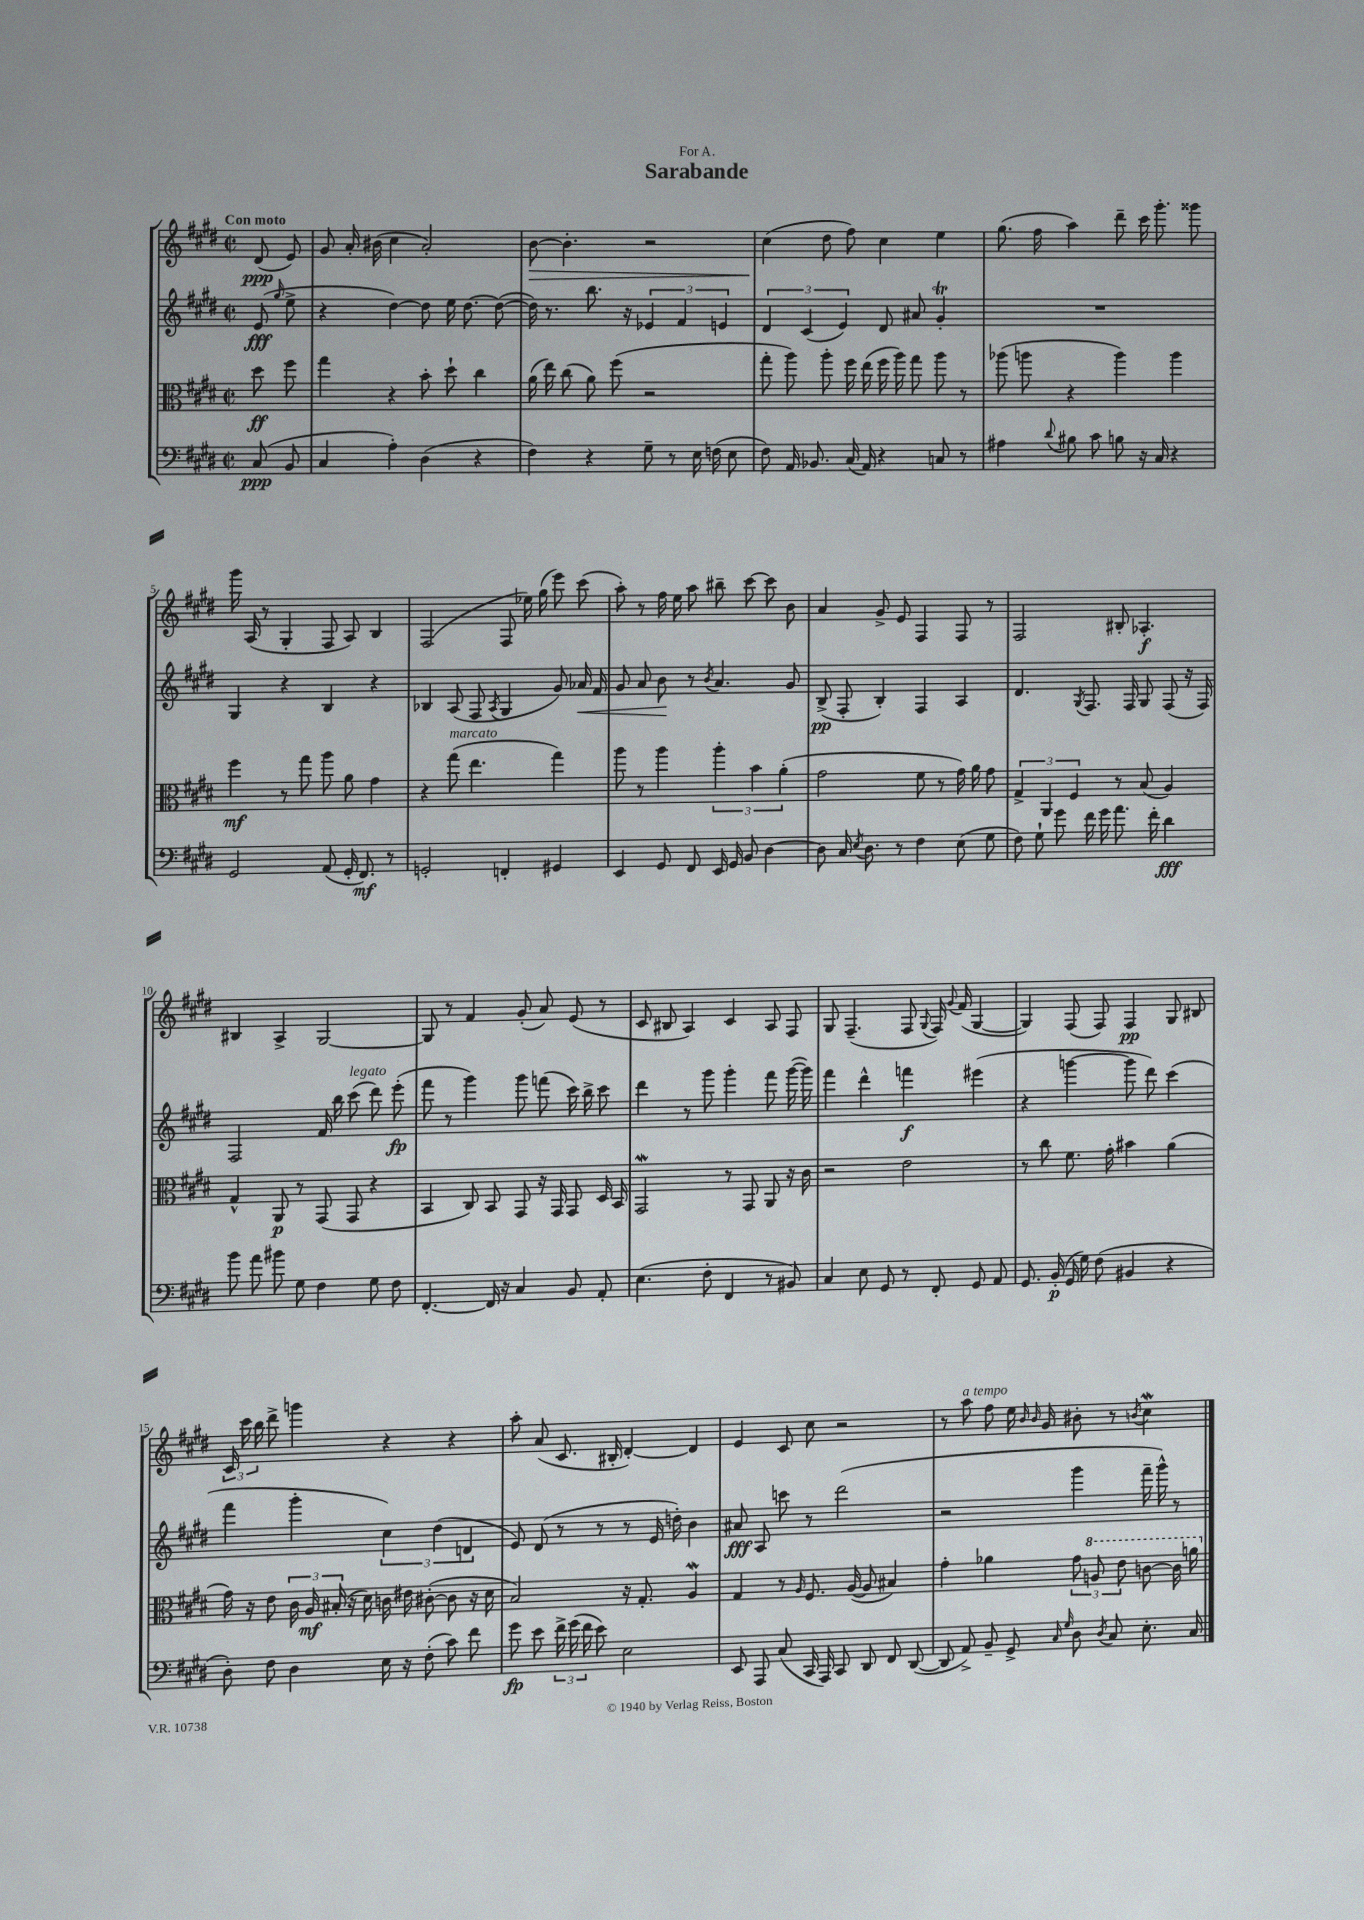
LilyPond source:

\header { title = "Sarabande" dedication = "For A." }
<<
\new StaffGroup <<
\new Staff = "s0" {
    \clef treble \key e \major \defaultTimeSignature \time 2/2 \partial 4 \tempo "Con moto"
    \autoBeamOff dis'8\ppp( e'8) |
    gis'8 a'16-. bis'16( cis''4 a'2-.) |
    b'8~\> b'4.-. r2 |
    cis''4\!( dis''8 fis''8) cis''4 e''4 |
    gis''8.( fis''16 a''4) dis'''8-- cis'''16 gis'''8.-. gisis'''8 |
    gis'''16 a16( r8 gis4-. fis8 a8) b4 |
    fis2( fis8 ees''16) gis''16( e'''8) cis'''8( |
    a''8-.) r8 fis''16 e''16 a''8 bis''8-- cis'''8~ cis'''8 b'8 |
    a'4 gis'8-> e'8 fis4 fis8 r8 |
    fis2 bis8-. aes4.-.\f |
    bis4 a4-> gis2~ |
    gis8 r8 fis'4 gis'8-.( a'8) e'8( r8 |
    cis'8 bis8 a4) cis'4 a8 fis8 |
    gis8 fis4.--( fis8 \appoggiatura { gis8 } fis16) \appoggiatura { gis'8 } fis'16( gis4~ |
    gis4) fis8( fis8) fis4\pp gis8 bis8 |
    \tuplet 3/2 { cis'16 cis'''16 b''16 } dis'''8-> g'''4 r4 r4 |
    a''8-. a'8( cis'8. bis16-. dis'4~-.) dis'4 |
    e'4 cis'8 cis''8 r2 |
    r8 a''8^\markup { \italic "a tempo" } fis''8 e''16 \grace { b'16 b'16 } gis'16 bis'8-. r8 \acciaccatura { b'8 } cis''4\mordent \bar "|." |
}
\new Staff = "s1" {
    \clef treble \key e \major \defaultTimeSignature \time 2/2 \partial 4
    \autoBeamOff e'8\fff( \grace { gis''16 } e''8-> |
    r4 dis''4~) dis''8 e''16 dis''8.~ dis''8~( |
    dis''16) r8. b''8. r16 \tuplet 3/2 { ees'4 fis'4 e'4 } |
    \tuplet 3/2 { dis'4 cis'4( e'4) } dis'8 ais'8 gis'4-.\trill |
    R1 |
    gis4 r4 b4 r4 |
    bes4 a8( fis8 \acciaccatura { a8 } gis4 gis'8) aes'16\< fis'16 |
    gis'8 a'8 b'8\! r8 \acciaccatura { b'8 } a'4. gis'8 |
    b8->\pp( fis8-. b4-.) fis4 a4 |
    dis'4. \acciaccatura { gis8 } fis8. fis16 gis8 fis8( r16 fis16) |
    fis2 fis'16 b''16 cis'''8^\markup { \italic "legato" }( dis'''8) e'''8-.\fp( |
    fis'''8 r8 gis'''4) gis'''8 f'''8( cis'''16) b''16-> cis'''8 |
    dis'''4 r8 gis'''8 gis'''4-. fis'''8 gis'''16~( gis'''16) |
    fis'''4 dis'''4-^ f'''4\f eis'''4( |
    r4 g'''4~ g'''8 dis'''8) cis'''4( |
    fis'''4 gis'''4-. \tuplet 3/2 { cis''4) dis''4( d'4 } |
    e'8) dis'8( r8 r8 r8 e'16 d''16-.) b'4 |
    ais'8\fff a8 c'''8 r8 dis'''2( |
    r2 gis'''4 fis'''16-- gis'''16-^) r8 \bar "|." |
}
\new Staff = "s2" {
    \clef alto \key e \major \defaultTimeSignature \time 2/2 \partial 4
    \autoBeamOff dis''8\ff fis''8 |
    gis''4 r4 b'8-. dis''8-! cis''4 |
    a'16( e''16) cis''8( a'8) fis''8( r2 |
    gis''8-. a''8) a''8-. fis''16 e''16( fis''16 a''16) gis''8 a''8 r8 |
    aes''8( a''8 r4 a''4) a''4 |
    fis''4\mf r8 gis''8 a''8 a'8 gis'4 |
    r4 gis''8^\markup { \italic "marcato" }( e''4. gis''4) |
    a''8 r8 a''4 \tuplet 3/2 { a''4-. b'4 a'4-.( } |
    gis'2 fis'8 r8 gis'16) a'16 gis'8 |
    \tuplet 3/2 { gis4-> a,4 fis4 } r8 b8( a4) |
    gis4-^ a,8\p r8 gis,8( gis,8 r4 |
    b,4 cis8) b,8 gis,8 r16 gis,16 gis,8 dis16 b,16 |
    gis,2\mordent r8 gis,8 a,8 r16 cis'16 |
    r2 e'2 |
    r8 cis''8 fis'8. gis'16-. bis'4 a'4( |
    gis'16) r16 e'8 \tuplet 3/2 { cis'16 a16\mf bis16-.( } r16 dis'16) c'16 eis'16 cis'8~-.( cis'8 r16 dis'16 |
    b2) r16 gis8.-. a4\mordent |
    gis4 r8 \grace { a16 } fis8. a16~( a8 bis4) |
    gis'4-. aes'4 \tuplet 3/2 { gis'8 \ottava #1 a'8 e''8 } c''8~ c''16 a''!16 \ottava #0 \bar "|." |
}
\new Staff = "s3" {
    \clef bass \key e \major \defaultTimeSignature \time 2/2 \partial 4
    \autoBeamOff cis8\ppp( b,8 |
    cis4 a4-.) dis4( r4 |
    fis4) r4 gis8-- r8 e16 f16( e8 |
    fis8) a,16 bes,8. cis16( a,16) r4 c8 r8 |
    ais4 \appoggiatura { dis'8 } bis8 cis'8 b8 r16 cis16 r4 |
    gis,2 a,8( gis,16-. fis,8.\mf) r8 |
    g,2-. f,4-. gis,4 |
    e,4 gis,8 fis,8 e,16 gis,16 b,8 dis4~ |
    dis8 cis16 \acciaccatura { e8 } dis8. r8 fis4 e8( gis8 |
    fis8) gis8-! gis'8 fis'16 gis'16 a'8. fis'16-. dis'4\fff |
    b'8 a'8 bis'8 gis8 fis4 gis8 fis8 |
    fis,4.~-. fis,16 r16 cis4 b,8 a,8-. |
    e4.( fis8-. fis,4 r8 bis,8) |
    cis4 e8 gis,8 r8 fis,8-. gis,8 a,8 |
    gis,8. b,16-.\p( gis,16 gis16) fis8( bis,4 r4 |
    dis8-.) fis8 dis4 e16 r16 fis8-.( cis'8) fis'8 |
    gis'8\fp e'8 \tuplet 3/2 { fis'16-> gis'16( fis'16 } e'8) e2 |
    e,8 a,,8 cis8( cis,16 a,,16) cis,8 dis,8 fis,8 dis,8~( |
    dis,8 a,8->) b,8-- gis,8-> \grace { cis16 gis16 } dis8 \acciaccatura { dis8 } cis8 e8.-. cis16 \bar "|." |
}
>>
>>
